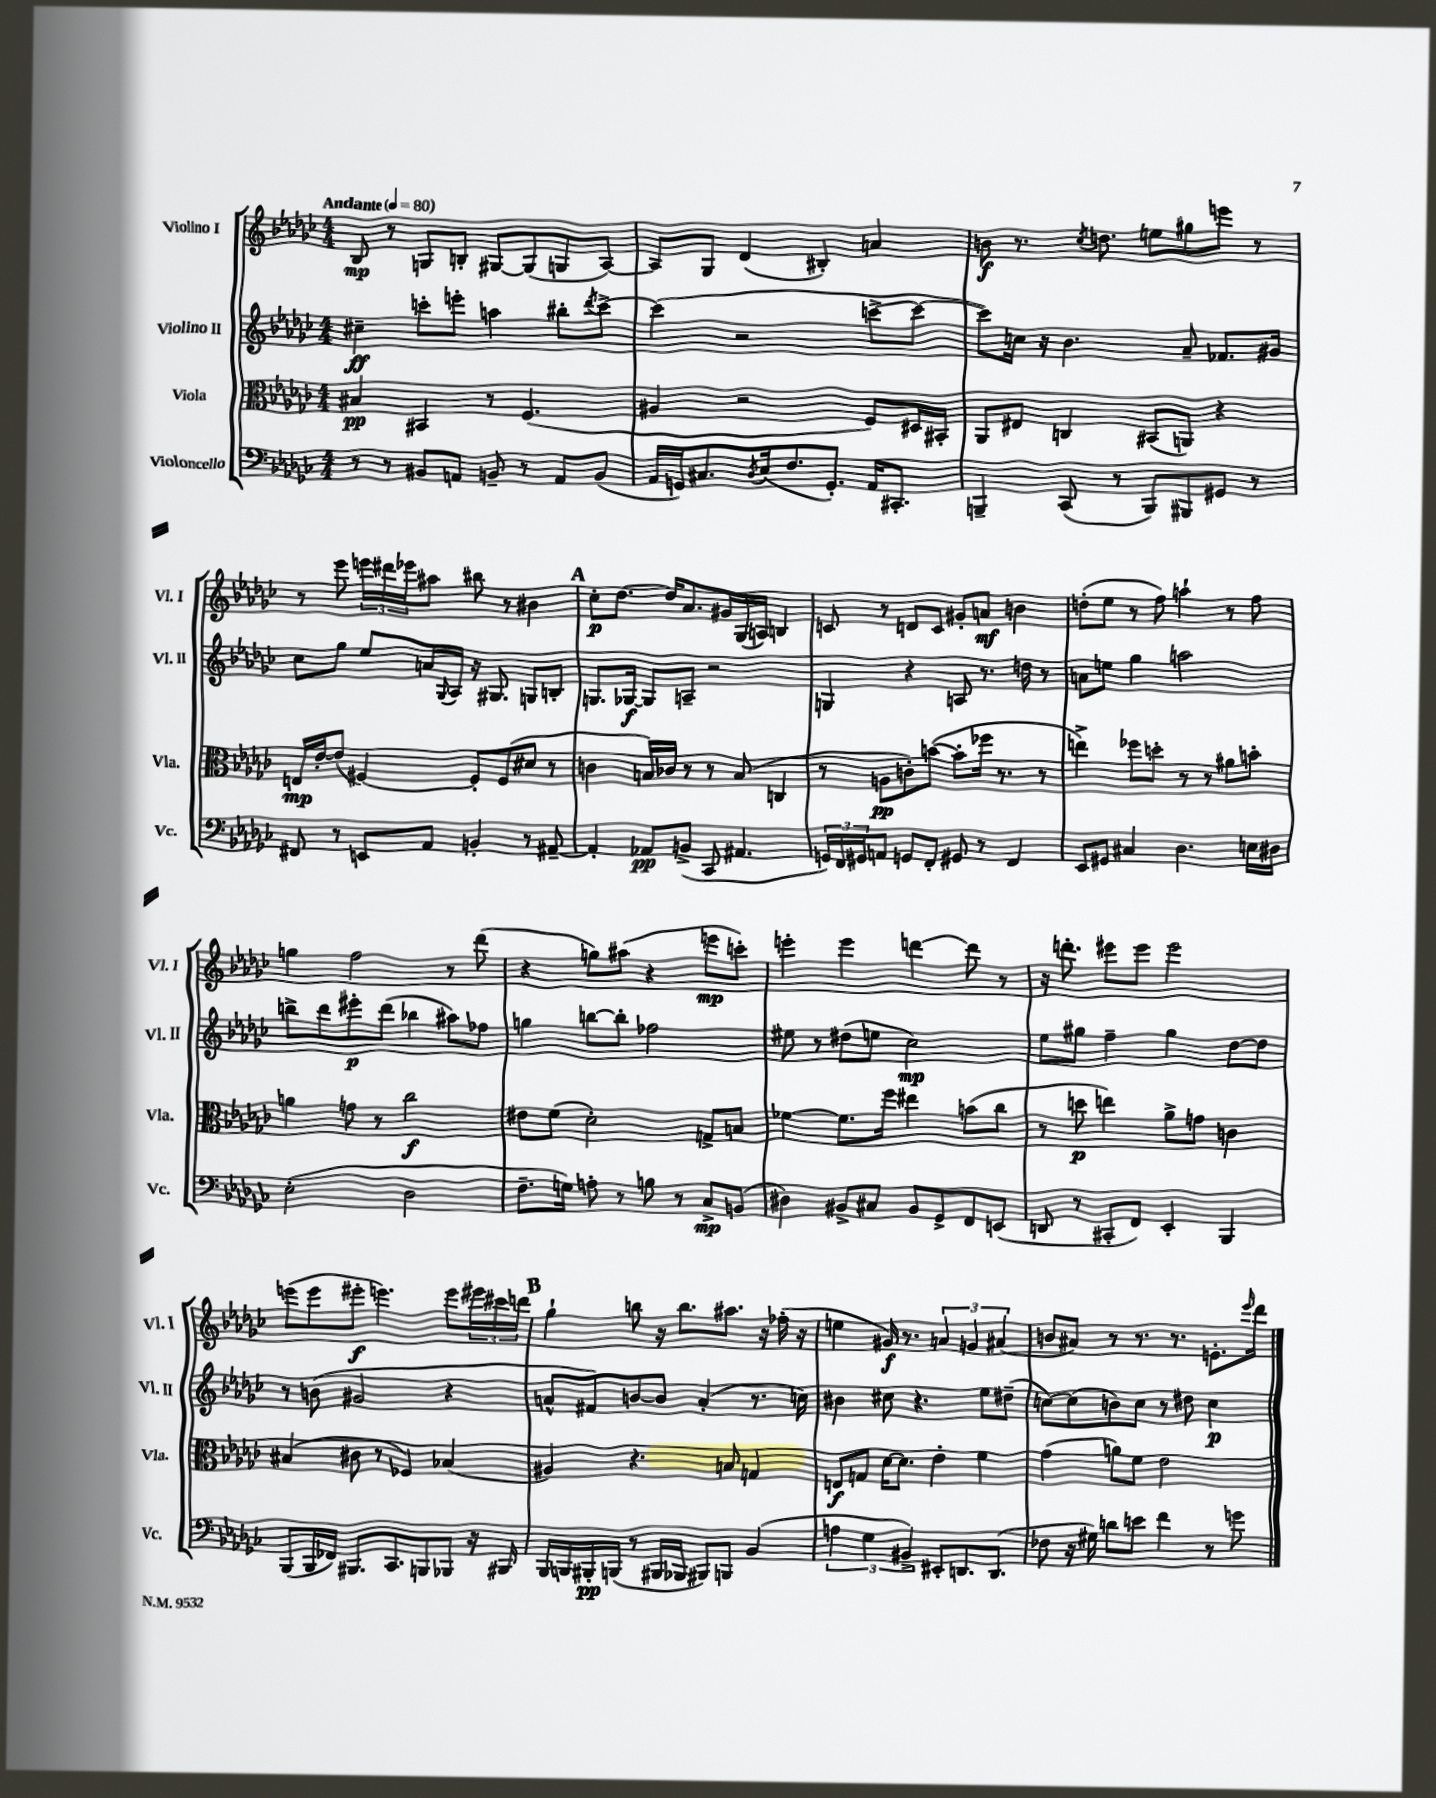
<<
\new StaffGroup <<
\new Staff = "s0" \with { instrumentName = "Violino I" shortInstrumentName = "Vl. I" } {
    \clef treble \key ges \major \numericTimeSignature \time 4/4 \tempo "Andante" 4 = 80
    bes8\mp r8 g8 b8-. gis8~ gis8( g8 aes8~) |
    aes8 ges8 des'4( bis4-.) a'4 |
    b'8\f r8. \acciaccatura { ces''8 } d''8. e''8 gis''8 e'''8 r8 |
    r8 ees'''8 \tuplet 3/2 { e'''16 dis'''16 ees'''16 } ais''8 bis''8 r8 bis'4 |
    \mark \markup { \bold "A" } ces''8-.\p des''8.~ des''16 aes'8. gis'16 ges16( a16) b4 |
    c'8 r8 d'8 c'8 gis'8-. a'8\mf b'4 |
    d''8-.( ees''8 r8 f''8) a''4-! r8 f''8 |
    g''4 f''2 r8 des'''8( |
    r4 g''8) ais''8( r4 e'''8\mp c'''8-.) |
    e'''4-. e'''4 d'''4~ d'''8 r8 |
    r16 d'''8.-. eis'''8 eis'''8 eis'''2 |
    e'''8( e'''8 eis'''8-.\f e'''4.) e'''8 \tuplet 3/2 { eis'''16 cis'''16 d'''16 } |
    \mark \markup { \bold "B" } ges''4-! b''8 r16 b''8. ais''8. r16 fes''16-.( r16 |
    e''4 gis'16\f) r8. \tuplet 3/2 { a'4 g'4 ais'4( } |
    b'8 ais'8) r8 r8. r8. e'8.-. \grace { ees'''16 } des'''16 \bar "|." |
}
\new Staff = "s1" \with { instrumentName = "Violino II" shortInstrumentName = "Vl. II" } {
    \clef treble \key ges \major \numericTimeSignature \time 4/4
    cis''4--\ff c'''8-. e'''8-. a''4 bis''8-. \acciaccatura { des'''8 } c'''8~-> |
    c'''4( r2 c'''8~-> c'''8~ |
    c'''8) c''16 r16 bes'4. aes'8-- fes'8. gis'16 |
    ces''8 ges''8 ees''8 a'16 \appoggiatura { ges8 } aes16 r16 gis8. g8 b8-. |
    \mark \markup { \bold "A" } g8. ges16~\f ges8 a8-- r2 |
    g4 r4 a8 r8. d''16 r8 |
    a'8 e''8 ges''4 a''2 |
    b''8-> des'''8 eis'''8-.\p des'''8( bes''4 ais''8) fes''8 |
    g''4 b''8~ b''8-. fes''2 |
    eis''8 r8 dis''8( e''8 ces''2\mp) |
    ees''8 gis''8 f''4-- gis''4 des''8~ des''8 |
    r8 b'8( gis'2 r4 |
    \mark \markup { \bold "B" } a'8-^ fis'8) b'8~ b'8 a'4-.( r8. c''16) |
    bis'4 cis''8 r4. ees''8 dis''8--( |
    c''8~) c''8( b'8) c''8 r8 dis''8 c''4\p \bar "|." |
}
\new Staff = "s2" \with { instrumentName = "Viola" shortInstrumentName = "Vla." } {
    \clef alto \key ges \major \numericTimeSignature \time 4/4
    bis4\pp bis,4 r8 f4.( |
    ais4 r2 f8) dis16 bis,16-. |
    aes,8 eis8 c4 bis,8( a,8) r4 |
    e16\mp ees'16~-. ees'8( fis4~) fis8-. fis8( dis'8 r8 |
    \mark \markup { \bold "A" } c'4 b16) ces'16 r8 r8 b8( c4 |
    r8 a8\pp c'8-.) b'8~( b'8-. fes''16 r8. r8 |
    e''4->) fes''8 d''8-. r8 r8 ais'8 b'8-. |
    a'4 g'8 r8 ces''2\f |
    eis'8 f'8( des'2-.) g8-> b8 |
    fes'4~ fes'8. f''16 eis''4 b'8( ces''8 |
    r8 d''8\p e''4) aes'8-> g'8 c'4 |
    bis4( cis'8 r8 fes4) bes4( |
    \mark \markup { \bold "B" } ais4) r4. b8 g4 |
    e8\f g8 des'16~ des'8. ees'4-. f'4 |
    ges'4( a'8) f'8 ees'2 \bar "|." |
}
\new Staff = "s3" \with { instrumentName = "Violoncello" shortInstrumentName = "Vc." } {
    \clef bass \key ges \major \numericTimeSignature \time 4/4
    r8 r8 bis,8 a,8 b,8-- r8 a,8 b,8( |
    aes,16 g,16) cis8. \acciaccatura { des8 } ees16( f8. g,8.-.) aes,16 cis,8.-. |
    b,,4-- ces,8( r8 b,,8) bis,,8 gis,8 r8 |
    fis,8 r8 e,8 aes,8 b,4-. r8 ais,8~-- |
    \mark \markup { \bold "A" } ais,4-. aes,8\pp b,8->( ces,8 ais,4. |
    \tuplet 3/2 { g,16) f,16 gis,16 } a,8 g,8 f,8-. gis,8 r8 f,4 |
    ees,8 gis,8 cis4 des4. e16 dis16 |
    ees2-.( des2 |
    f8.-- g16) a8-. r8 b8 r8 ces8->\mp b,8( |
    dis4) bis,8-> cis8 bis,8 ges,8-> f,8 e,8( |
    d,8 r8 cis,8-. f,8) ees,4-. bes,,4 |
    bes,,8( bes,,16 fes,16) bis,,8. ces,8. b,,8 bes,,8 r16 bis,,16 |
    \mark \markup { \bold "B" } bes,,16 b,,16 bis,,16-.\pp b,,16( r8 bis,,16 bes,,16 bis,,8) b,,8 bes,4( |
    \tuplet 3/2 { a4 ges4 bis,4->) } eis,8-. d,8. d,8.( |
    fes8 r16 gis16) d'8 e'8 f'4 r8 g'8 \bar "|." |
}
>>
>>
\layout { \context { \Score \remove "Bar_number_engraver" } }
